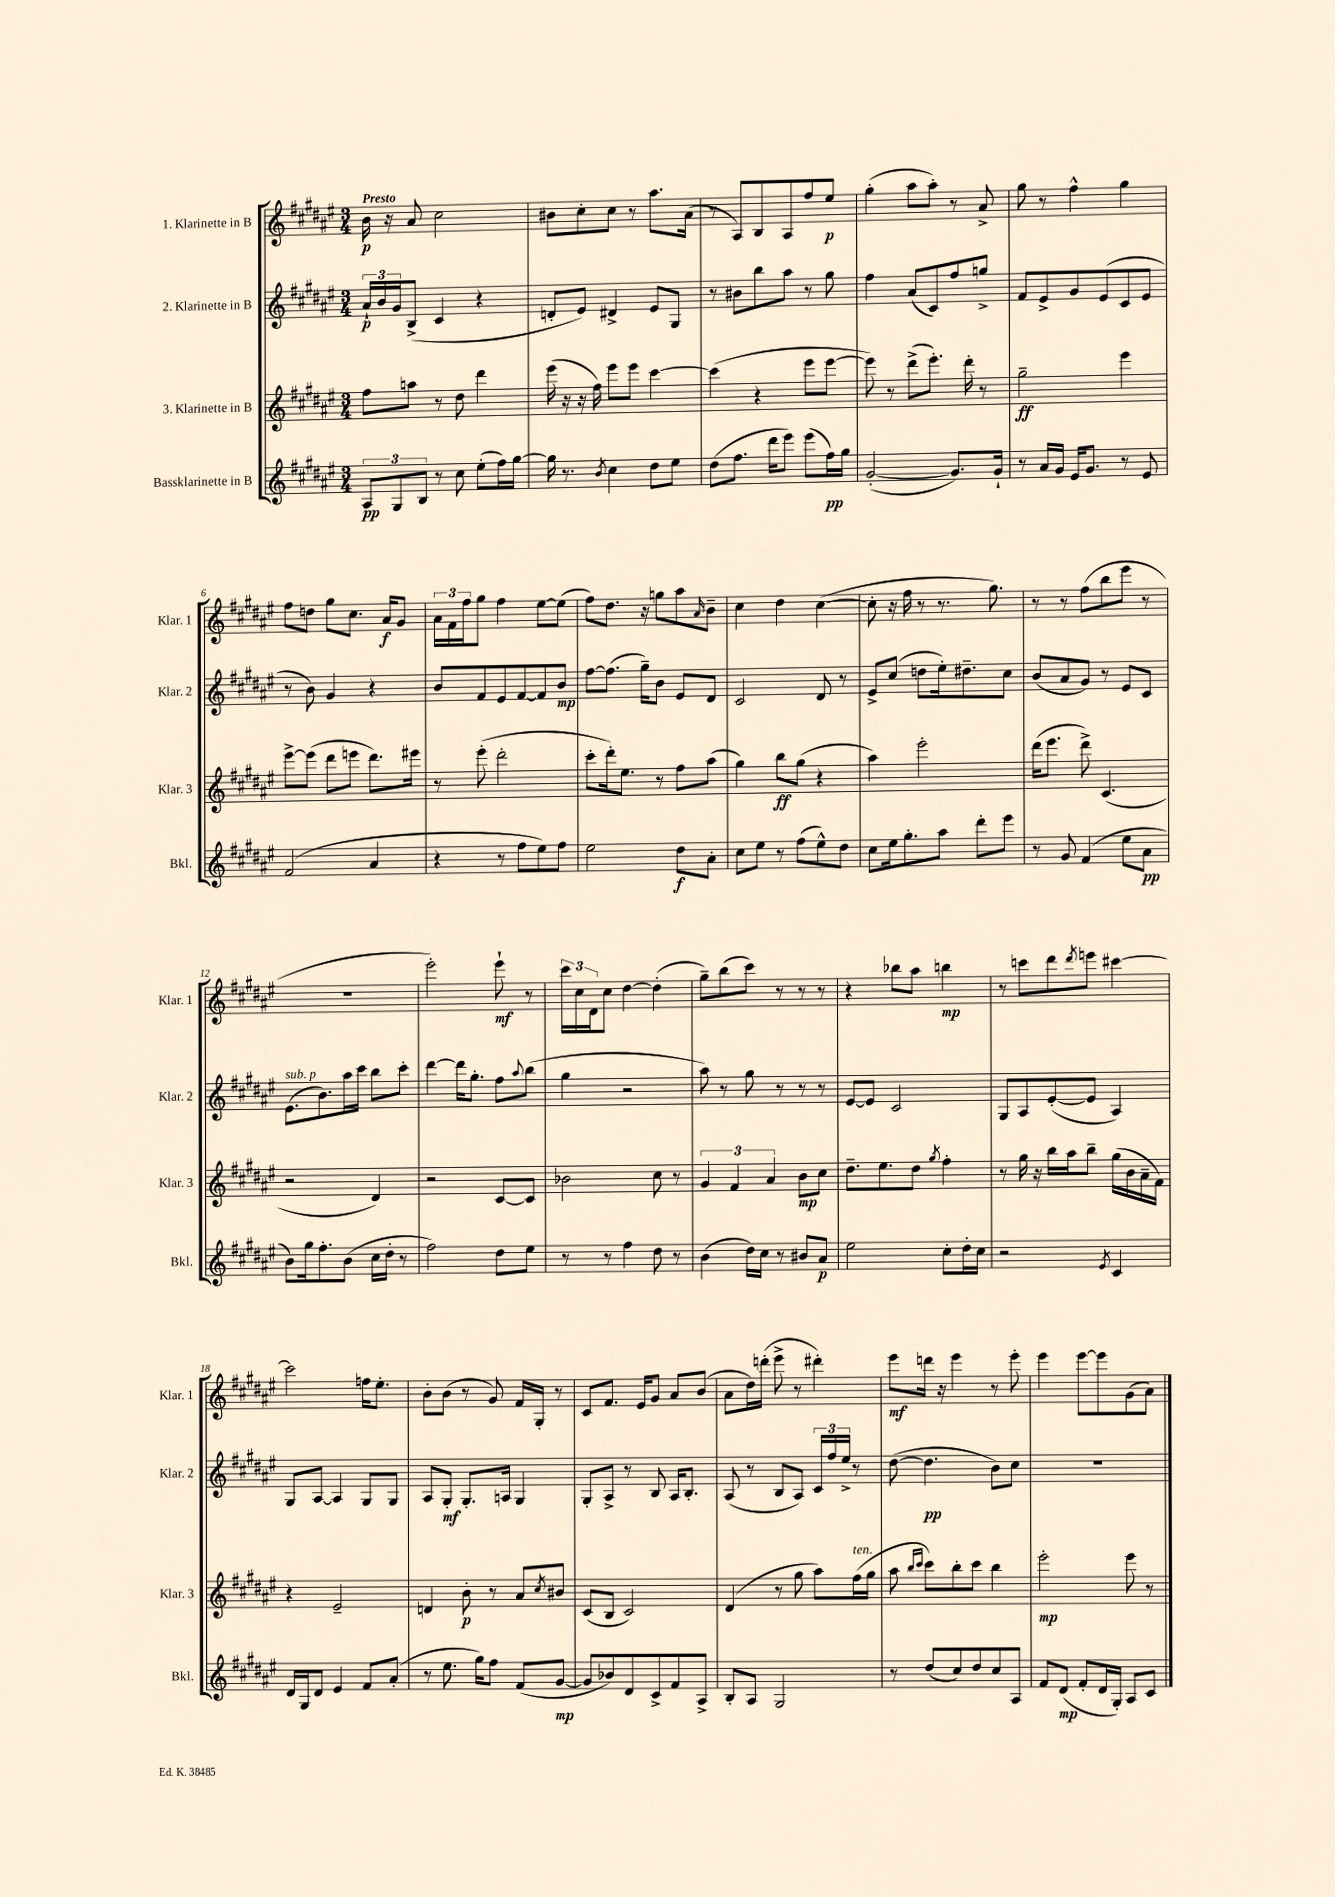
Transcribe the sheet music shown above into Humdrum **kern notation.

**kern	**kern	**kern	**kern
*staff4	*staff3	*staff2	*staff1
*clefG2	*clefG2	*clefG2	*clefG2
*k[f#c#g#d#a#e#]	*k[f#c#g#d#a#e#]	*k[f#c#g#d#a#e#]	*k[f#c#g#d#a#e#]
*M3/4	*M3/4	*M3/4	*M3/4
12A#/L	8ff#\L	24a#`/LL	16b\
.	.	24b/	.
.	.	.	16r
12G#/	.	24g#/J	.
.	8aa\J	(8B^/J	8a#/
12B/J	.	.	.
8r	8r	4c#/	2cc#\
8cc#\	8dd#\	.	.
(8ee#'\L	4ddd#\	4r	.
16ff#\L)	.	.	.
[16gg#\JJ	.	.	.
=	=	=	=
16gg#\]	(16eee#\	8d'/L	8b#\L
8.r	16r	.	.
.	16r	8e#/J)	8cc#'\
.	16ff#\)	.	.
8qb/	.	.	.
4cc#\	8eee#\L	4d#^/	8cc#\J
.	8eee#\J	.	8r
8dd#\L	[4ccc#\	8e#/L	8.aa#\L
8ee#\J	.	8G#/J	.
.	.	.	(16a#\Jk
=	=	=	=
(8dd#\L	(4ccc#\]	8r	8r
8.ff#\J	.	8b#\L	8A#/L)
.	4r	8bb\	8B/
16ddd#\LK	.	.	.
8eee#\J)	.	8aa#\J	8A#/
(8eee#\L	8eee#\L	8r	8ff#/
16ff#\L)	[8eee#\J	8gg#\	8ee#/J
16gg#\JJ	.	.	.
=	=	=	=
([2g#'/	8eee#\])	4ff#\	(4gg#'\
.	8r	.	.
.	(8ddd#^\L	(8a#/L	8aa#\L
.	8.eee#'\J)	8c#/)	8aa#'\J)
8.g#/]L)	.	8ff#/	8r
.	16ddd#'\	.	.
.	8r	8gg^/J	8a#^/
16g#`/Jk	.	.	.
=	=	=	=
8r	2gg#~\	8f#/L	8gg#\
16a#/LL	.	8e#^/	8r
16g#/JJ	.	.	.
16e#/LK	.	8g#/	4ff#^^\
8.g#/J	.	.	.
.	.	(8e#/	.
8r	4eee#\	8c#/	4gg#\
8e#/	.	8e#/J	.
=	=	=	=
(2f#/	[8eee#^\L	8r	8ff#\L
.	(8eee#\]J	8b\)	8dd\J
.	8ddd#\L	4g#/	8gg#\L
.	8eee\J	.	8.cc#\J
4a#/	8.ddd#\L)	4r	.
.	.	.	16a#/LK
.	.	.	8g#/J
.	16eee#\Jk	.	.
=	=	=	=
4r	8r	8b/L	24a#\LL
.	.	.	24f#\
.	.	.	24ff#\J
.	(8eee#'\	8f#/	8gg#\J
8r	2ddd#'\	8e#/	4ff#\
8ff#\L	.	[8f#/	.
8ee#\)	.	8f#/]	[8ee#\L
8ff#\J	.	8b/J	(8ee#\]J
=	=	=	=
2ee#\	8ccc#'\L	[8ff#\L	8ff#\L)
.	16ddd#'\k)	(8.ff#\]J	8.dd#\J
.	8.ee#\J	.	.
.	.	16gg#~\LK)	16r
.	8r	8b\J	8gg\L
8dd#\L	8ff#\L	8e#/L	8aa#\
.	.	.	16qqa#/
8a#'\J	(8aa#\J	8d#/J	8b~\J
=	=	=	=
8cc#\L	4gg#\)	2c#/	4cc#\
8ee#\J	.	.	.
8r	8bb\L	.	4dd#\
(8ff#\L	(8gg#\J	.	.
8ee#^^\)	4r	8d#/	([4cc#\
8dd#\J	.	8r	.
=	=	=	=
8cc#\L	4aa#\)	8e#^/L	8cc#'\]
16ee#\k	.	(8cc#/J	16r
8.gg#'\	.	.	16ff#\
.	2eee#'\	8dd\L	8r
8aa#\J	.	16ee#'\k)	8.r
.	.	8.dd#~\	.
8ddd#'\L	.	.	.
.	.	.	8.gg#\)
8eee#\J	.	8cc#\J	.
=	=	=	=
8r	(16ddd#\LK	(8b/L	8r
.	8.eee#\J	.	.
8g#/	.	8a#/	8r
(4f#/	8ddd#^\)	8g#/J)	(8ff#\L
.	(4.c#/	8r	8bb\
8ee#\L	.	8e#/L	8eee#\J
8a#\J	.	8c#/J	8r
=	=	=	=
8b\L)	2r	(8.e#\L	2.r
16gg#\k	.	.	.
8.ff#'\	.	8.b\)	.
(8b\J	.	16aa#\L	.
.	.	16ccc#\JJ	.
16cc#\LL	4d#/)	8bb\L	.
16dd#'\JJ	.	.	.
8r	.	8ccc#'\J	.
=	=	=	=
2ff#\)	2r	[4ddd#\	2eee#'\)
.	.	16ddd#\]LK	.
.	.	8.gg#'\J	.
8dd#\L	[8c#/L	8ff#\L	8eee#`\
.	.	8qqaa#/	.
8ee#\J	8c#/]J	(8bb\J	8r
=	=	=	=
8r	2b-\	4gg#\	24ccc#\LL
.	.	.	24cc#\
.	.	.	24d#\J
8r	.	.	8cc#\J
4ff#\	.	2r	[4dd#\
8dd#\	8cc#\	.	(4dd#'\]
8r	8r	.	.
=	=	=	=
(4b\	6g#/	8aa#\)	8gg#~\L)
.	.	8r	(8bb\
.	6f#/	.	.
16dd#\LL)	.	8gg#\	8ccc#\J)
16cc#\JJ	.	.	.
.	6a#/	.	.
8r	.	8r	8r
8b#/L	8b\L	8r	8r
8a#/J	8cc#\J	8r	8r
=	=	=	=
2ee#\	8.dd#~\L	[8e#/L	4r
.	.	8e#/]J	.
.	8.ee#\	.	.
.	.	2c#/	8bb-\L
.	8dd#\J	.	8aa#\J
.	8qgg#/	.	.
8cc#'\L	4ff#'\	.	4bb\
16dd#'\L	.	.	.
16cc#\JJ	.	.	.
=	=	=	=
2r	8r	8G#/L	8r
.	16gg#\	8A#/	8ccc\L
.	16r	.	.
.	16bb\LL	([8e#'/	8ddd#\
.	16aa#\J	.	.
.	.	.	8qddd#/
.	8bb~\J	8e#/]J	8eee\J
8qe#/	.	.	.
4c#/	(16gg#\LL	4A#/)	[4ccc#\
.	16b\	.	.
.	16a#~\	.	.
.	16f#\JJ)	.	.
=	=	=	=
16d#/LL	4r	8G#/L	2ccc#\]
16G#/J	.	.	.
8d#/J	.	[8A#/J	.
4e#/	2e#~/	4A#/]	.
8f#/L	.	8G#/L	16ff\LK
.	.	.	8.ee#'\J
(8a#'/J	.	8G#/J	.
=	=	=	=
8r	4d/	8A#/L	8b'\L
8.ee#\	.	8G#'/J	(8b\J
.	8b'\	8.G#'/L	8r
16gg#\LK)	.	.	.
8ff#\J	8r	.	8g#/)
.	.	16A/Jk	.
(8f#/L	8a#/L	4G#/	16f#/LL
.	.	.	16G#'/JJ
.	8qcc#/	.	.
[8g#/J	8b#/J	.	8r
=	=	=	=
8g#/]L	(8c#/L	8G#'/L	8c#/L
8b-/)	8B/J	8A#^/J	8.f#/J
8d#/	2c#/)	8r	.
.	.	.	16e#/LK
8c#^/	.	8B/	8g#/J
8f#/	.	16A#/LK	8a#/L
.	.	8.B'/J	.
8A#^/J	.	.	(8b/J
=	=	=	=
8B'/L	(4d#/	(8A#/	8a#\L
8A#/J	.	8r	16dd#\L)
.	.	.	(16ddd'\JJ
2G#/	8r	8B/L	8eee#^\
.	8gg#\	8A#/J)	8r
.	8aa#\L)	24c#/LL	4ddd#'\)
.	.	24ff#/	.
.	.	24ee#^/JJ	.
.	(16ff#\L	8r	.
.	16gg#\JJ	.	.
=	=	=	=
8r	8aa#\	([8dd#\	8eee#\L
.	16qqbb/LL	.	.
.	16qqccc#/JJ	.	.
(8dd#/L	8ccc#\L)	4.dd#\]	16ddd\Jk
.	.	.	16r
8cc#/)	8bb'\	.	4eee#\
8dd#/	8ccc#\J	.	.
8cc#/	4bb\	8b\L)	8r
8A#/J	.	8cc#\J	8eee#'\
=	=	=	=
8f#/L	2eee#'\	2.r	4eee#\
(8d#/J	.	.	.
8f#'/L	.	.	[8eee#\L
16d#/L	.	.	8eee#\]
16G#'/JJ)	.	.	.
8A#/L	8eee#\	.	(8g#\
8c#/J	8r	.	8a#\J)
==	==	==	==
*-	*-	*-	*-
